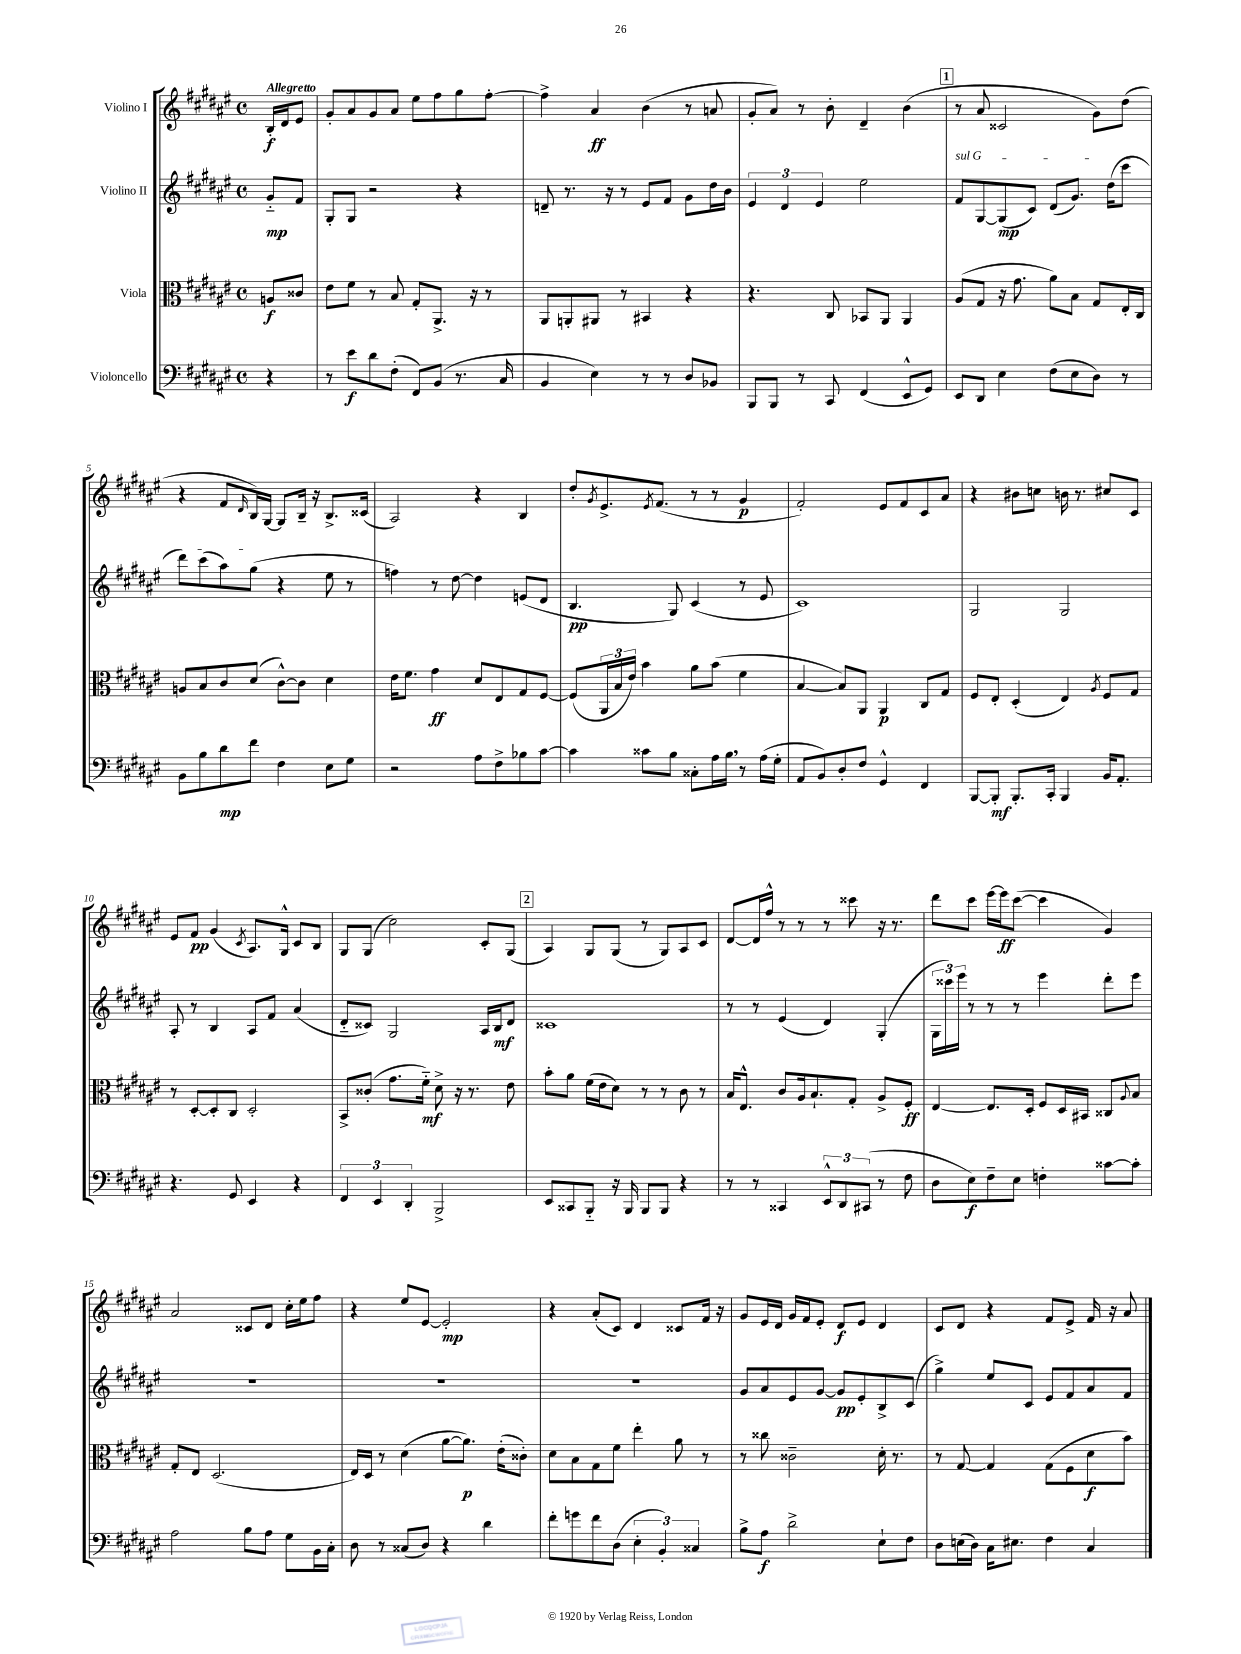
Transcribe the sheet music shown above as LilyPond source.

<<
\new StaffGroup <<
\new Staff = "s0" \with { instrumentName = "Violino I" } {
    \clef treble \key fis \major \defaultTimeSignature \time 4/4 \partial 4 \tempo "Allegretto"
    b16-.\f dis'16 eis'8 |
    gis'8-. ais'8 gis'8 ais'8 eis''8 fis''8 gis''8 fis''8~-. |
    fis''4-> ais'4\ff b'4( r8 a'8 |
    gis'8-. ais'8) r8 b'8-. dis'4-- b'4( |
    \mark \markup { \box "1" } r8 ais'8 cisis'2 gis'8) dis''8( |
    r4 fis'8 \grace { dis'16 } b16) gis16~ gis8 b16-- r16 b8.-> cisis'16( |
    ais2) r4 b4 |
    dis''8-. \acciaccatura { gis'8 } eis'8.-> \acciaccatura { eis'8 } fis'8.( r8 r8 gis'4\p |
    fis'2-.) eis'8 fis'8 cis'8 ais'8 |
    r4 bis'8 c''8 b'16 r8. cis''8 cis'8 |
    eis'8 fis'8\pp gis'4( \acciaccatura { cis'8 } ais8.) gis16-^ cis'8 b8 |
    gis8 gis8( cis''2) cis'8-. gis8( |
    \mark \markup { \box "2" } ais4) gis8 gis8( r8 gis8) ais8 cis'8 |
    dis'8~ dis'16 fis''16-^ r8 r8 r8 cisis'''8 r16 r8. |
    dis'''8 cis'''8 eis'''16~ eis'''16\ff cis'''8~( cis'''4 gis'4) |
    ais'2 cisis'8 dis'8 cis''16-. eis''16 fis''8 |
    r4 eis''8 eis'8~ eis'2-.\mp |
    r4 ais'8-.( cis'8) dis'4 cisis'8 fis'16 r16 |
    gis'8 eis'16 dis'16 gis'16 fis'16 eis'8-. dis'8\f eis'8 dis'4 |
    cis'8 dis'8 r4 fis'8 eis'8-> fis'16 r16 ais'8 \bar "|." |
}
\new Staff = "s1" \with { instrumentName = "Violino II" } {
    \clef treble \key fis \major \defaultTimeSignature \time 4/4 \partial 4
    gis'8-_\mp fis'8 |
    gis8-. gis8 r2 r4 |
    d'8-- r8. r16 r8 eis'8 fis'8 gis'8 dis''16 b'16 |
    \tuplet 3/2 { eis'4 dis'4 eis'4 } eis''2 |
    \mark \markup { \box "1" } \once \override TextSpanner.bound-details.left.text = \markup { \italic "sul G" } fis'8\startTextSpan gis8~ gis8\mp( cis'8) dis'8( gis'8.) dis''16( cis'''8 |
    dis'''8) cis'''8( ais''8) gis''8\stopTextSpan( r4 eis''8 r8 |
    f''4) r8 dis''8~ dis''4 e'8( dis'8 |
    b4.\pp gis8) cis'4( r8 eis'8 |
    cis'1) |
    gis2 gis2 |
    ais8-. r8 b4 ais8 fis'8 ais'4( |
    dis'8-_ cisis'8) gis2 ais16 b16\mf dis'8 |
    \mark \markup { \box "2" } cisis'1 |
    r8 r8 eis'4( dis'4) gis4-.( |
    \tuplet 3/2 { gis16 cisis'''16) eis'''16 } r8 r8 r8 eis'''4 dis'''8-. eis'''8 |
    R1 |
    R1 |
    R1 |
    gis'8 ais'8 eis'8 gis'8~ gis'8\pp eis'8-. b8-> cis'8( |
    gis''4->) eis''8 cis'8 eis'8 fis'8 ais'8 fis'8 \bar "|." |
}
\new Staff = "s2" \with { instrumentName = "Viola" } {
    \clef alto \key fis \major \defaultTimeSignature \time 4/4 \partial 4
    a8\f cisis'8 |
    eis'8 fis'8 r8 b8 gis8-. ais,8.-> r16 r8 |
    ais,8 a,8-. ais,8 r8 bis,4 r4 |
    r4. cis8 bes,8 ais,8 ais,4 |
    \mark \markup { \box "1" } ais8( gis8 r16 gis'8. ais'8) b8 gis8 eis16-. cis16 |
    a8 b8 cis'8 dis'8( cis'8~-^) cis'8 dis'4 |
    eis'16 fis'8. gis'4\ff dis'8 eis8 gis8 fis8~ |
    fis8( \tuplet 3/2 { ais,16 b16 eis'16) } b'4 ais'8 b'8( fis'4 |
    b4~ b8) ais,8 ais,4\p cis8 gis8 |
    fis8 eis8-. dis4-.( eis4) \acciaccatura { ais8 } fis8 gis8 |
    r8 dis8~-. dis8-. cis8 dis2-. |
    b,8-> cisis'8-.( gis'8. fis'16-_\mf) dis'8-> r16 r8. eis'8 |
    \mark \markup { \box "2" } b'8-. ais'8 fis'16( eis'16 dis'8) r8 r8 cis'8 r8 |
    b16 eis8.-^ cis'8 ais16 b8.-! gis8-. ais8-> fis8-.\ff |
    eis4~ eis8. dis16-. fis8 dis16 bis,16 cisis8 \appoggiatura { ais8 } b8 |
    gis8-. eis8 dis2.( |
    eis16) dis16 r8 dis'4( ais'8~ ais'8.\p) eis'16-.( cisis'8-.) |
    dis'8 b8 gis8 fis'8 eis''4-. ais'8 r8 |
    r8 cisis''8 cisis'2-- dis'16-. r8. |
    r8 gis8~ gis4 gis8( fis8 dis'8\f b'8) \bar "|." |
}
\new Staff = "s3" \with { instrumentName = "Violoncello" } {
    \clef bass \key fis \major \defaultTimeSignature \time 4/4 \partial 4
    r4 |
    r8 eis'8\f dis'8 fis8-.( fis,8) b,8( r8. cis16 |
    b,4 eis4) r8 r8 dis8 bes,8 |
    b,,8 b,,8 r8 cis,8 fis,4( eis,8-^ gis,8) |
    \mark \markup { \box "1" } eis,8 dis,8 eis4 fis8( eis8 dis8) r8 |
    b,8 b8 dis'8\mp fis'8 fis4 eis8 gis8 |
    r2 ais8 fis8-> bes8 cis'8~ |
    cis'4 cisis'8 b8 cisis8-. ais16 b16 \breathe r8 ais16( gis16-. |
    ais,8 b,8) dis8-. fis8 gis,4-^ fis,4 |
    b,,8~ b,,8-.\mf b,,8.-. cis,16-. b,,4 b,16 ais,8.-. |
    r4. gis,8 eis,4 r4 |
    \tuplet 3/2 { fis,4 eis,4 dis,4-. } b,,2-> |
    \mark \markup { \box "2" } eis,8 cisis,8 b,,8-_ r16 b,,16 b,,8 b,,8 r4 |
    r8 r8 cisis,4 \tuplet 3/2 { eis,8-^ dis,8 cis,8( } r8 fis8 |
    dis8 eis8\f) fis8-- eis8 f4-. cisis'8~ cisis'8-. |
    ais2 b8 ais8 gis8 b,16 cis16-. |
    dis8 r8 cisis8( dis8) r4 dis'4 |
    fis'8-. g'8 fis'8 dis8( \tuplet 3/2 { eis4-. b,4-.) cisis4 } |
    b8-> ais8\f dis'2-> eis8-! fis8 |
    dis8 e16( dis16) cis16 eis8. fis4 cis4 \bar "|." |
}
>>
>>
